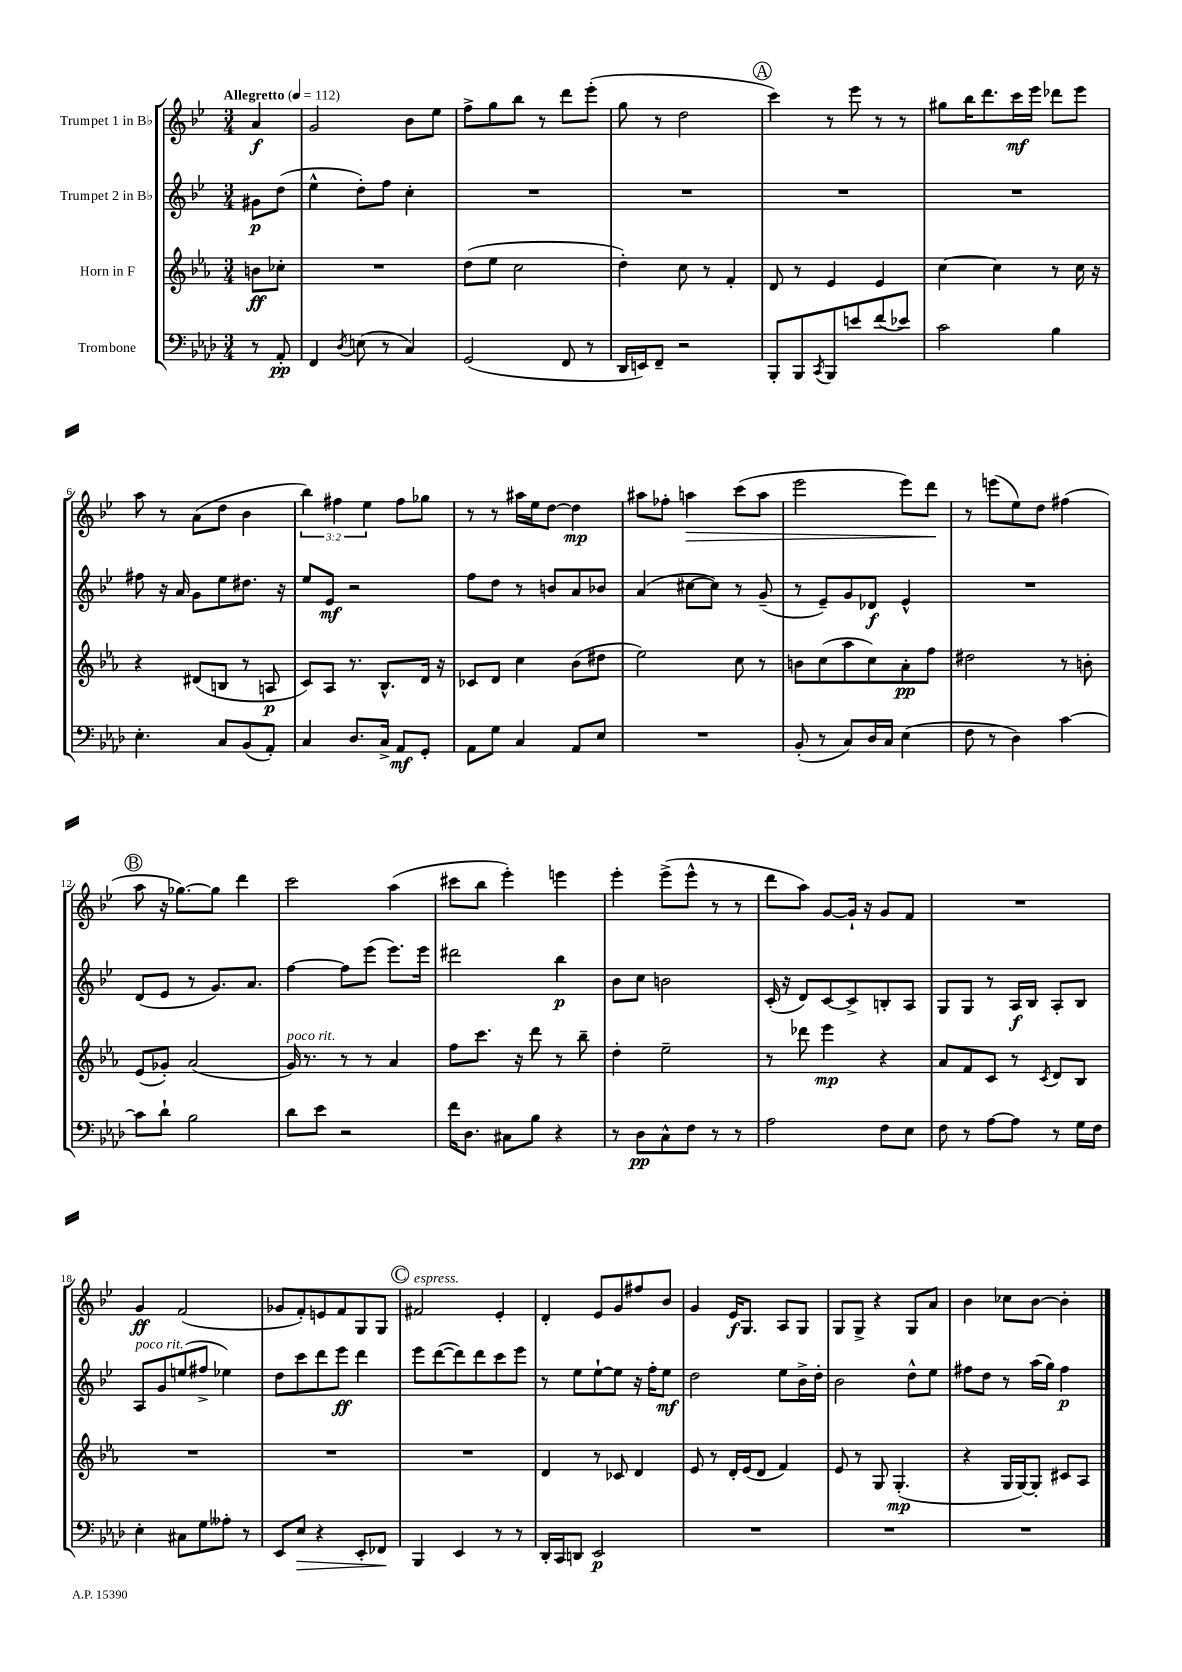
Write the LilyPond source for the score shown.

<<
\new StaffGroup <<
\new Staff = "s0" \with { instrumentName = "Trumpet 1 in Bb" } {
    \clef treble \key bes \major \numericTimeSignature \time 3/4 \override Staff.TupletNumber.text = #tuplet-number::calc-fraction-text \partial 4 \tempo "Allegretto" 4 = 112
    a'4\f |
    g'2 bes'8 ees''8 |
    f''8-> g''8 bes''8 r8 d'''8 ees'''8-.( |
    g''8 r8 d''2 |
    \mark \markup { \circle "A" } c'''4) r8 ees'''8 r8 r8 |
    gis''8 bes''16 d'''8. c'''16\mf ees'''16 des'''8 ees'''8 |
    a''8 r8 a'8( d''8 bes'4 |
    \tuplet 3/2 { bes''4) fis''4 ees''4 } fis''8 ges''8 |
    r8 r8 ais''16 ees''16 d''8~ d''4\mp |
    ais''8 fes''8-. a''4\> c'''8( a''8 |
    ees'''2 ees'''8) d'''8\! |
    r8 e'''8( ees''8) d''8 fis''4( |
    \mark \markup { \circle "B" } a''8 r16 ges''8.~) ges''8 d'''4 |
    c'''2 a''4( |
    cis'''8 bes''8 ees'''4-.) e'''4 |
    ees'''4-. ees'''8->( ees'''8-^ r8 r8 |
    d'''8 a''8) g'8~ g'16-! r16 g'8 f'8 |
    R2. |
    g'4\ff f'2( |
    ges'8 f'8-.) e'8 f'8 g8 g8 |
    \mark \markup { \circle "C" } fis'2^\markup { \italic "espress." } ees'4-. |
    d'4-. ees'8 g'8 fis''8 bes'8 |
    g'4 ees'16\f g8. a8 g8 |
    g8 g8-> r4 g8 a'8 |
    bes'4 ces''8 bes'8~ bes'4-. \bar "|." |
}
\new Staff = "s1" \with { instrumentName = "Trumpet 2 in Bb" } {
    \clef treble \key bes \major \numericTimeSignature \time 3/4 \partial 4
    gis'8\p d''8( |
    ees''4-^ d''8-.) f''8 c''4-. |
    R2. |
    R2. |
    \mark \markup { \circle "A" } R2. |
    R2. |
    fis''8 r16 a'16 g'8 ees''8 dis''8. r16 |
    ees''8 ees'8\mf r2 |
    f''8 d''8 r8 b'8 a'8 bes'8 |
    a'4( cis''8~ cis''8) r8 g'8--( |
    r8 ees'8--) g'8 des'8\f ees'4-^ |
    R2. |
    \mark \markup { \circle "B" } d'8( ees'8 r8 g'8.) a'8. |
    f''4~ f''8 ees'''8( ees'''8.) ees'''16 |
    dis'''2 bes''4\p |
    bes'8 c''8 b'2 |
    c'16-.( r16 d'8) c'8~ c'8-> b8-. a8 |
    g8 g8 r8 a16\f bes16 a8-. bes8 |
    a8^\markup { \italic "poco rit." } g'8 e''8( fis''8-> ees''4) |
    d''8 c'''8 d'''8 ees'''8\ff d'''4 |
    \mark \markup { \circle "C" } ees'''8 d'''8~( d'''8) d'''8 c'''8 ees'''8 |
    r8 ees''8 ees''8~-! ees''8 r16 f''16-. ees''8\mf |
    d''2 ees''8 bes'16-> d''16-. |
    bes'2 d''8-^ ees''8 |
    fis''8 d''8 r8 a''16( g''16) fis''4\p \bar "|." |
}
\new Staff = "s2" \with { instrumentName = "Horn in F" } {
    \clef treble \key ees \major \numericTimeSignature \time 3/4 \partial 4
    b'8\ff ces''8-. |
    R2. |
    d''8( ees''8 c''2 |
    d''4-.) c''8 r8 f'4-. |
    \mark \markup { \circle "A" } d'8 r8 ees'4 ees'4 |
    c''4~ c''4 r8 c''16 r16 |
    r4 dis'8( b8 r8 a8\p |
    c'8) aes8 r8. bes8.-^ d'16 r16 |
    ces'8 d'8 c''4 bes'8( dis''8 |
    ees''2) c''8 r8 |
    b'8 c''8( aes''8 c''8) aes'8-.\pp f''8 |
    dis''2 r8 b'8-. |
    \mark \markup { \circle "B" } ees'8( ges'8-.) aes'2( |
    g'16^\markup { \italic "poco rit." }) r8. r8 r8 aes'4 |
    f''8 c'''8. r16 d'''8 r8 bes''8-- |
    d''4-. ees''2-- |
    r8 des'''8 ees'''4\mp r4 |
    aes'8 f'8 c'8 r8 \acciaccatura { c'8 } d'8 bes8 |
    R2. |
    R2. |
    \mark \markup { \circle "C" } R2. |
    d'4 r8 ces'8 d'4 |
    ees'8 r8 d'16-. ees'16( d'8 f'4) |
    ees'8 r8 g8 g4.-.\mp( |
    r4 g16 g16~) g8-. cis'8 aes8 \bar "|." |
}
\new Staff = "s3" \with { instrumentName = "Trombone" } {
    \clef bass \key aes \major \numericTimeSignature \time 3/4 \partial 4
    r8 aes,8-.\pp |
    f,4 \acciaccatura { des8 } e8( r8 c4) |
    g,2( f,8 r8 |
    des,16 e,16) f,8-- r2 |
    \mark \markup { \circle "A" } bes,,8-. bes,,8 \acciaccatura { c,8 } bes,,8 e'8 f'8( ees'8) |
    c'2 bes4 |
    ees4.-. c8 bes,8( aes,8-.) |
    c4 des8. c16-> aes,8\mf g,8-. |
    aes,8 g8 c4 aes,8 ees8 |
    R2. |
    bes,8-.( r8 c8) des16 c16 ees4( |
    f8 r8 des4) c'4~ |
    \mark \markup { \circle "B" } c'8 des'8-! bes2 |
    des'8 ees'8 r2 |
    f'16 des8. cis8 bes8 r4 |
    r8 des8\pp c8-^ f8 r8 r8 |
    aes2 f8 ees8 |
    f8 r8 aes8~ aes8 r8 g16 f16 |
    ees4-. cis8 g8 aeses8-. r8 |
    ees,8 ees8\> r4 ees,8-. fes,8\! |
    \mark \markup { \circle "C" } bes,,4 ees,4 r8 r8 |
    des,16-. c,16 d,8 ees,2\p |
    R2. |
    R2. |
    R2. \bar "|." |
}
>>
>>
